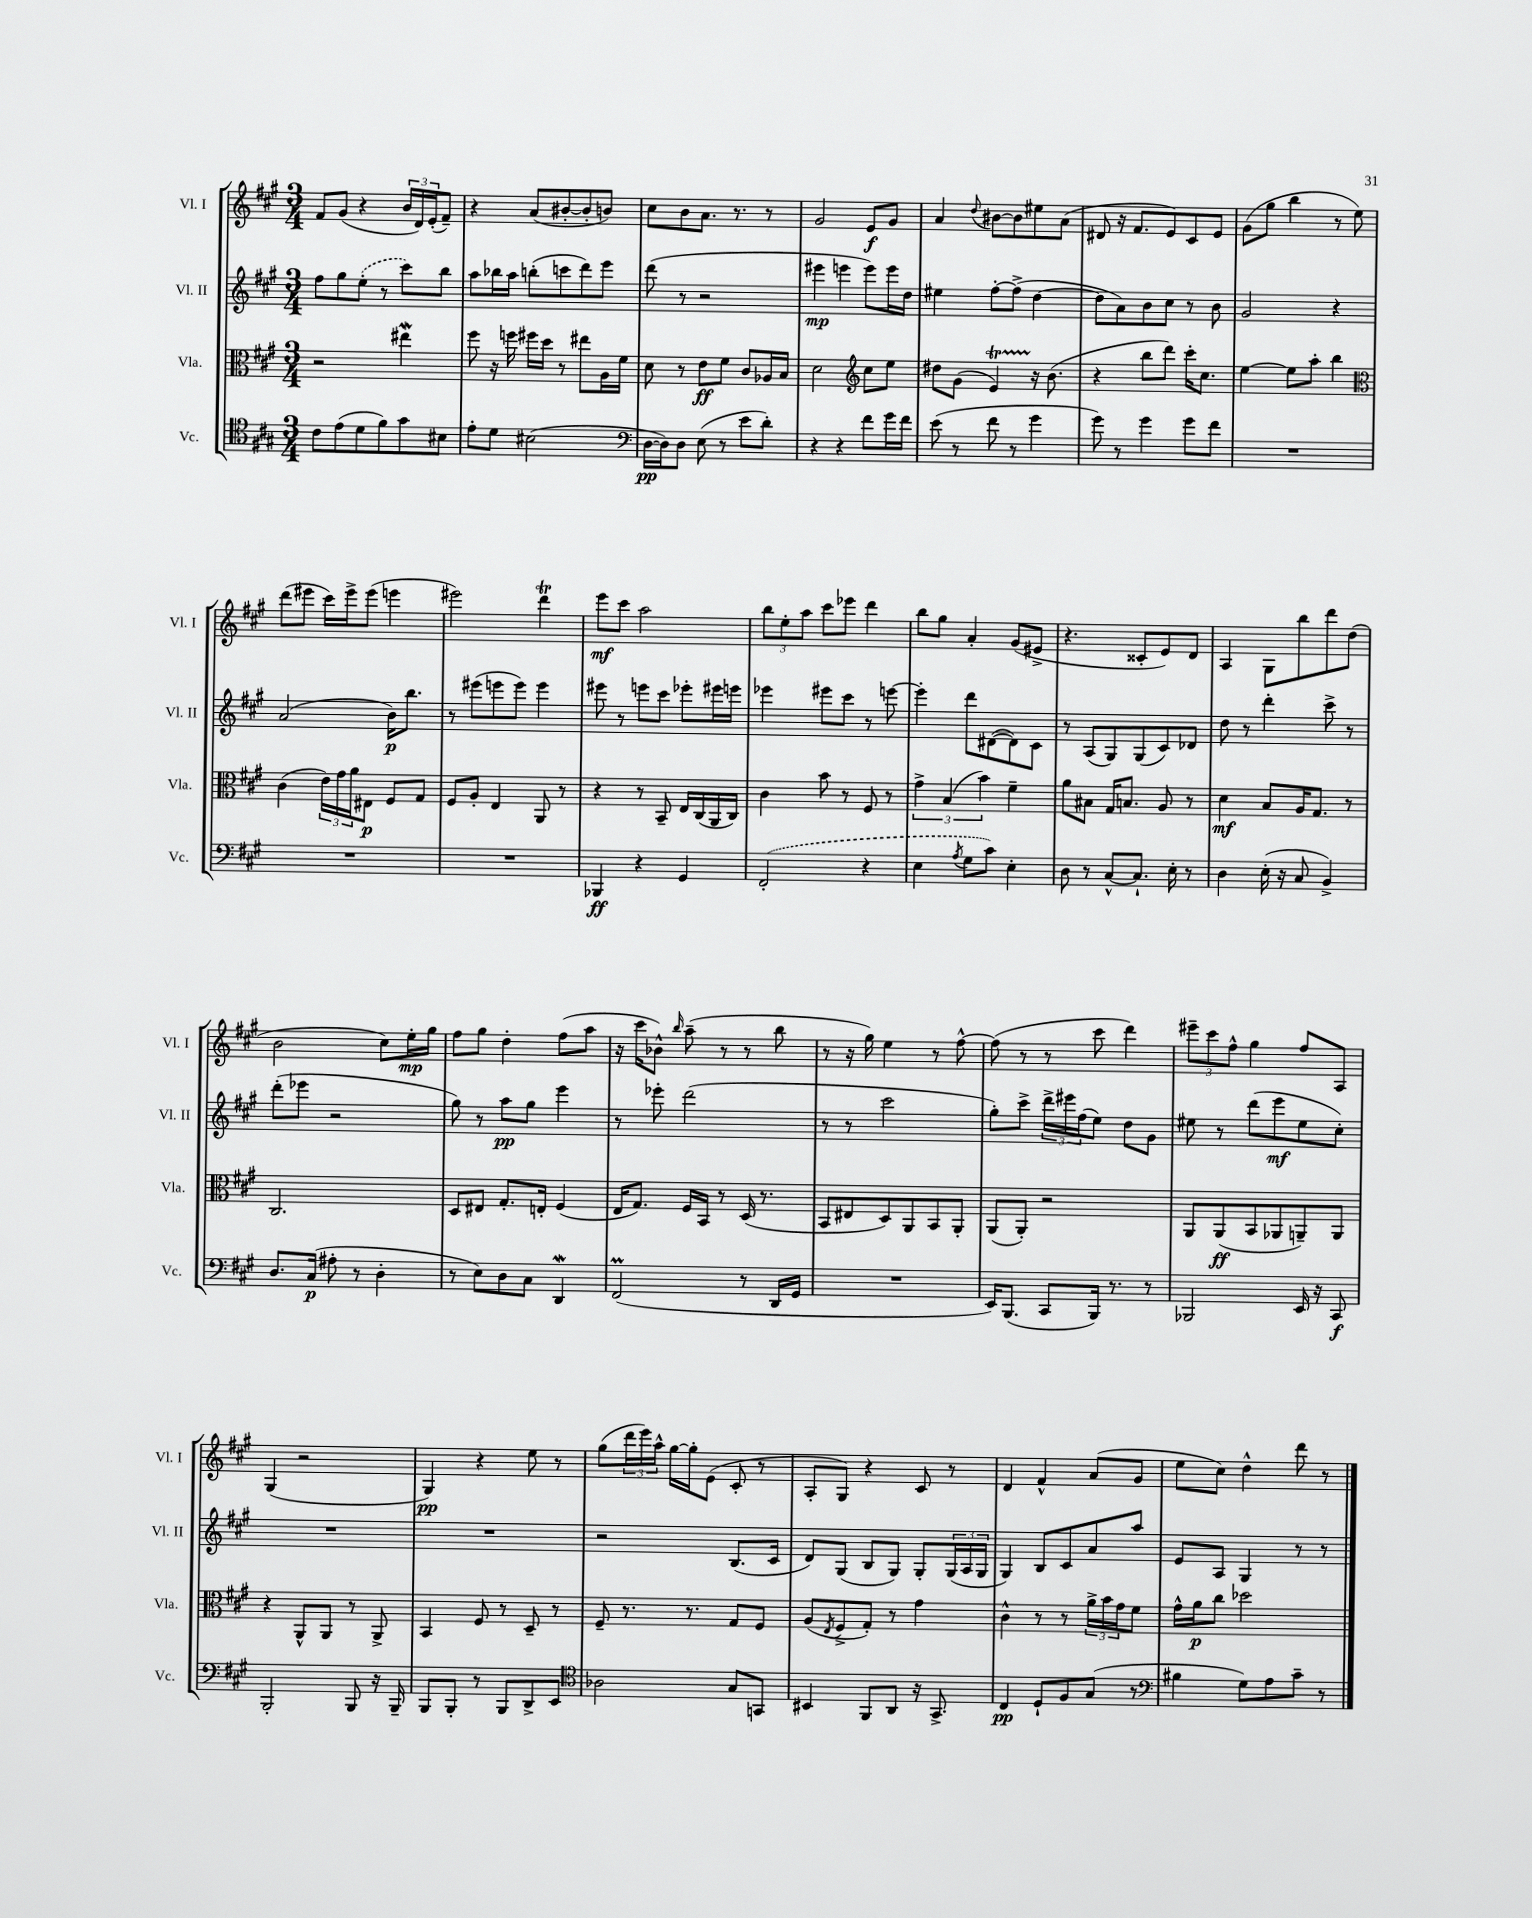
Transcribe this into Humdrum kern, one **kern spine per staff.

**kern	**dynam	**kern	**dynam	**kern	**dynam	**kern	**dynam
*part4	*part4	*part3	*part3	*part2	*part2	*part1	*part1
*staff4	*staff4	*staff3	*staff3	*staff2	*staff2	*staff1	*staff1
*I"Vc.	*	*I"Vla.	*	*I"Vl. II	*	*I"Vl. I	*
*I'Vc.	*	*I'Vla.	*	*I'Vl. II	*	*I'Vl. I	*
*clefC4	*	*clefC3	*	*clefG2	*	*clefG2	*
*k[f#c#g#]	*	*k[f#c#g#]	*	*k[f#c#g#]	*	*k[f#c#g#]	*
*M3/4	*	*M3/4	*	*M3/4	*	*M3/4	*
=41	=41	=41	=41	=41	=41	=41	=41
8c#\L	.	2r	.	8ff#\L	.	8f#/L	.
(8e\	.	.	.	8gg#\	.	(8g#/J	.
8d\	.	.	.	(8ee'\J	.	4r	.
8f#\)	.	.	.	8r	.	.	.
8g#\	.	4ee#XW\	.	8ccc#\L)	.	24b/LL	.
.	.	.	.	.	.	24d/)	.
.	.	.	.	.	.	(24e'/J	.
8B#X\J	.	.	.	8bb\J	.	8f#~/J)	.
=42	=42	=42	=42	=42	=42	=42	=42
8e'\L	.	8ff#\	.	8aa\L	.	4r	.
8d\J	.	16r	.	16bb-X\L	.	.	.
.	.	16ffn\	.	16aa\JJ	.	.	.
(2B#X\	.	16ff#X\LL	.	(8bbn'\L	.	(8a/L	.
.	.	16dd\JJ	.	.	.	.	.
.	.	8r	.	8cccn\	.	[8b#X'/	.
.	.	8ee#X\L	.	8ddd\)	.	8b#'/]	.
.	.	16A\L	.	8eee\J	.	8bn/J)	.
.	.	16f#\JJ	.	.	.	.	.
=43	=43	=43	=43	=43	=43	=43	=43
*clefF4	*	*	*	*	*	*	*
[16D\LL	pp	8d\	.	(8ddd\	.	8cc#\L	.
16D\J])	.	.	.	.	.	.	.
8D\J	.	8r	.	8r	.	8b\	.
(8E\	.	8e\L	ff	2r	.	8.a\J	.
8r	.	8f#\J	.	.	.	.	.
.	.	.	.	.	.	8.r	.
8e\L	.	8c#/L	.	.	.	.	.
8d'\J)	.	16A-X/L	.	.	.	8r	.
.	.	16B/JJ	.	.	.	.	.
=44	=44	=44	=44	=44	=44	=44	=44
4r	.	2d\	.	4eee#X\	mp	2g#/	.
4r	.	.	.	4eeen\	.	.	.
*	*	*clefG2	*	*	*	*	*
8f#\L	.	8cc#\L	.	8eee\L)	.	8e/L	f
16g#\L	.	8ee\J	.	16eee\L	.	8g#/J	.
16f#\JJ	.	.	.	16dd\JJ	.	.	.
=45	=45	=45	=45	=45	=45	=45	=45
(8e\	.	8dd#X\L	.	4ee#X\	.	4a/	.
8r	.	(8g#\J	.	.	.	.	.
.	.	.	.	.	.	8qqdd/	.
8f#\	.	4eT/)	.	[8ff#'\L	.	[8b#X\L	.
8r	.	.	.	(8ff#^\J]	.	8b#\]	.
4g#\	.	16r	.	[4dd\	.	8ee#X\	.
.	.	(8.b\	.	.	.	.	.
.	.	.	.	.	.	(8a\J	.
=46	=46	=46	=46	=46	=46	=46	=46
8g#\)	.	4r	.	8dd\L]	.	8d#X/	.
8r	.	.	.	8a\)	.	16r	.
.	.	.	.	.	.	8.f#/L	.
4g#\	.	8bb\L	.	8b\	.	.	.
.	.	8ddd\J)	.	8cc#\J	.	8e/)	.
8g#\L	.	16ccc#'\KL	.	8r	.	8c#/	.
.	.	8.cc#\J	.	.	.	.	.
8f#\J	.	.	.	8b\	.	8e/J	.
=47	=47	=47	=47	=47	=47	=47	=47
2.r	.	[4ee\	.	2g#/	.	(8g#\L	.
.	.	.	.	.	.	8gg#\J	.
.	.	8ee\L]	.	.	.	4bb\	.
.	.	8aa'\J	.	.	.	.	.
.	.	4bb\	.	4r	.	8r	.
.	.	.	.	.	.	8ee\)	.
!!LO:LB:g=z
=48	=48	=48	=48	=48	=48	=48	=48
*	*	*clefC3	*	*	*	*	*
2.r	.	(4c#\	.	(2a/	.	(8ddd\L	.
.	.	.	.	.	.	8eee#X\J	.
.	.	24e\LL)	.	.	.	16ccc#\LL)	.
.	.	24g#\	.	.	.	.	.
.	.	.	.	.	.	16eee#^\J	.
.	.	24a\J	.	.	.	.	.
.	.	8E#X\J	p	.	.	(8eee#\J	.
.	.	8F#/L	.	16b\KL)	p	4eeen\	.
.	.	.	.	8.bb\J	.	.	.
.	.	8G#/J	.	.	.	.	.
=49	=49	=49	=49	=49	=49	=49	=49
2.r	.	8F#/L	.	8r	.	2eee#X\)	.
.	.	8A'/J	.	(8eee#X\L	.	.	.
.	.	4E/	.	8eeen\	.	.	.
.	.	.	.	8eee\J)	.	.	.
.	.	8AA/	.	4eee\	.	4dddT\	.
.	.	8r	.	.	.	.	.
=50	=50	=50	=50	=50	=50	=50	=50
4BBB-X/	ff	4r	.	8eee#X\	.	8eee\L	mf
.	.	.	.	8r	.	8ccc#\J	.
4r	.	8r	.	8eeen\L	.	2aa\	.
.	.	8BB~/	.	8ccc#\J	.	.	.
4GG#/	.	16E/LL	.	8eee-X'\L	.	.	.
.	.	(16C#/	.	.	.	.	.
.	.	16AA/	.	16eee#X\L	.	.	.
.	.	16C#/JJ)	.	16eeen\JJ	.	.	.
=51	=51	=51	=51	=51	=51	=51	=51
(2FF#'/	.	4c#\	.	4eee-X\	.	12bb\L	.
.	.	.	.	.	.	12ee'\	.
.	.	.	.	.	.	12aa\J	.
.	.	8b\	.	8eee#X\L	.	8ccc#\L	.
.	.	8r	.	8ccc#\J	.	8eee-X\J	.
4r	.	8F#/	.	8r	.	4ddd\	.
.	.	8r	.	[8eeen\	.	.	.
=52	=52	=52	=52	=52	=52	=52	=52
4E\	.	6g#^\	.	4eee'\]	.	8bb\L	.
.	.	.	.	.	.	8gg#\J	.
.	.	(6B/	.	.	.	.	.
8qA/	.	.	.	.	.	.	.
8G#\L	.	.	.	8ddd\L	.	4a'/	.
.	.	6b\)	.	.	.	.	.
8c#\J)	.	.	.	([8d#X\	.	.	.
4E'\	.	4f#~\	.	8d#\])	.	(8g#/L	.
.	.	.	.	8c#\J	.	8e#X^/J	.
=53	=53	=53	=53	=53	=53	=53	=53
8D\	.	8a\L	.	8r	.	4.r	.
8r	.	8B#X\J	.	(8A/L	.	.	.
[8C#^^/L	.	16G#/KL	.	8G#/)	.	.	.
.	.	8.Bn/J	.	.	.	.	.
8.C#`/J]	.	.	.	(8G#/	.	8c##X'/L	.
.	.	8A/	.	8c#/)	.	8e/)	.
16E'\	.	.	.	.	.	.	.
8r	.	8r	.	8d-X/J	.	8d/J	.
=54	=54	=54	=54	=54	=54	=54	=54
4D\	.	4d\	mf	8dd\	.	4A/	.
.	.	.	.	8r	.	.	.
(16E'\	.	8B/L	.	4ddd'\	.	8G#\L	.
16r	.	.	.	.	.	.	.
8C#/	.	16A/K	.	.	.	8bb\	.
.	.	8.G#/J	.	.	.	.	.
4BB^/)	.	.	.	8ccc#^\	.	8ddd\	.
.	.	8r	.	8r	.	(8dd\J	.
!!LO:LB:g=z
=55	=55	=55	=55	=55	=55	=55	=55
8.D/L	.	2.C#/	.	(8ddd'\L	.	2b\	.
.	.	.	.	8eee-X\J	.	.	.
(16C#/Jk	p	.	.	.	.	.	.
8A#X'\	.	.	.	2r	.	.	.
8r	.	.	.	.	.	.	.
4D'\	.	.	.	.	.	8cc#\L)	.
.	.	.	.	.	.	16ee'\L	mp
.	.	.	.	.	.	16gg#\JJ	.
=56	=56	=56	=56	=56	=56	=56	=56
8r	.	8D/L	.	8gg#\)	.	8ff#\L	.
8E\L)	.	8E#X/J	.	8r	.	8gg#\J	.
8D\	.	8.G#'/L	.	8aa\L	pp	4dd'\	.
8C#\J	.	.	.	8gg#\J	.	.	.
.	.	16En'/Jk	.	.	.	.	.
4DDw/	.	(4F#/	.	4eee\	.	(8ff#\L	.
.	.	.	.	.	.	8aa\J	.
=57	=57	=57	=57	=57	=57	=57	=57
(2FF#M/	.	16E/KL	.	8r	.	16r	.
.	.	8.G#/J)	.	.	.	16ccc#\KL	.
.	.	.	.	8eee-X'\	.	8b-X^^\J)	.
.	.	.	.	.	.	16qqbb/	.
.	.	16F#/LL	.	(2ddd\	.	(8aa~\	.
.	.	16BB/JJ	.	.	.	.	.
.	.	8r	.	.	.	8r	.
8r	.	(16D/	.	.	.	8r	.
.	.	8.r	.	.	.	.	.
16DD/LL	.	.	.	.	.	8bb\	.
16GG#/JJ	.	.	.	.	.	.	.
=58	=58	=58	=58	=58	=58	=58	=58
2.r	.	8BB/L	.	8r	.	8r	.
.	.	8E#X/	.	8r	.	16r	.
.	.	.	.	.	.	16gg#\)	.
.	.	8D/)	.	2ccc#\	.	4ee\	.
.	.	8AA/	.	.	.	.	.
.	.	8BB/	.	.	.	8r	.
.	.	8AA'/J	.	.	.	[8ff#^^\	.
=59	=59	=59	=59	=59	=59	=59	=59
16EE/KL)	.	(8AA/L	.	8gg#'\L)	.	(8ff#\]	.
(8.BBB/J	.	.	.	.	.	.	.
.	.	8AA'/J)	.	8ccc#^\J	.	8r	.
8CC#/L	.	2r	.	24ddd^\LL	.	8r	.
.	.	.	.	24eee#X\	.	.	.
.	.	.	.	(24ff#\J	.	.	.
16BBB/Jk)	.	.	.	8ee\J)	.	8ccc#\	.
8.r	.	.	.	.	.	.	.
.	.	.	.	8dd\L	.	4ddd\)	.
8r	.	.	.	8g#\J	.	.	.
=60	=60	=60	=60	=60	=60	=60	=60
2BBB-X/	.	8AA/L	.	8ee#X\	.	12eee#X~\L	.
.	.	.	.	.	.	12ccc#\	.
.	.	(8AA/	ff	8r	.	.	.
.	.	.	.	.	.	12ff#^^\J	.
.	.	8BB/	.	(8ddd\L	.	4gg#\	.
.	.	8AA-X/	.	8eee\	mf	.	.
16EE/	.	8AAn~/)	.	8ee#\	.	8ff#/L	.
16r	.	.	.	.	.	.	.
8CC#/	f	8AA/J	.	8cc#'\J)	.	8A/J	.
!!LO:LB:g=z
=61	=61	=61	=61	=61	=61	=61	=61
2BBB'/	.	4r	.	2.r	.	(4G#/	.
.	.	8AA^^/L	.	.	.	2r	.
.	.	8AA/J	.	.	.	.	.
8BBB/	.	8r	.	.	.	.	.
16r	.	8AA^/	.	.	.	.	.
16BBB~/	.	.	.	.	.	.	.
=62	=62	=62	=62	=62	=62	=62	=62
8BBB/L	.	4BB/	.	2.r	.	4G#/)	pp
8BBB'/J	.	.	.	.	.	.	.
8r	.	8F#/	.	.	.	4r	.
8BBB/L	.	8r	.	.	.	.	.
8DD^/	.	8D~/	.	.	.	8ee\	.
8EE/J	.	8r	.	.	.	8r	.
=63	=63	=63	=63	=63	=63	=63	=63
*clefC4	*	*	*	*	*	*	*
2A-X\	.	8F#~/	.	2r	.	(8gg#\L	.
.	.	8.r	.	.	.	24ddd\L	.
.	.	.	.	.	.	24eee\)	.
.	.	.	.	.	.	24aa^^\JJ	.
.	.	.	.	.	.	[16gg#\LL	.
.	.	8.r	.	.	.	16gg#'\J]	.
.	.	.	.	.	.	(8e\J	.
8G#/L	.	8G#/L	.	(8.B/L	.	8c#'/	.
8GGn/J	.	8F#/J	.	.	.	8r	.
.	.	.	.	16c#/Jk	.	.	.
=64	=64	=64	=64	=64	=64	=64	=64
4BB#X/	.	(8A/L	.	8d/L)	.	8A'/L	.
.	.	8qE/	.	.	.	.	.
.	.	8F#^/	.	(8G#/J	.	8G#/J)	.
8FF#/L	.	8G#'/J)	.	8B/L	.	4r	.
8AA/J	.	8r	.	8G#/J)	.	.	.
16r	.	4g#\	.	8G#'/L	.	8c#/	.
8.GG#^/	.	.	.	.	.	.	.
.	.	.	.	(24G#/L	.	8r	.
.	.	.	.	24A/	.	.	.
.	.	.	.	24G#/JJ	.	.	.
=65	=65	=65	=65	=65	=65	=65	=65
4C#/	pp	4c#^^\	.	4G#/)	.	4d/	.
8D`/L	.	8r	.	8B/L	.	4f#^^/	.
8F#/	.	8r	.	8c#/	.	.	.
(8G#/J	.	24a^\LL	.	8a/	.	(8a/L	.
.	.	24b\	.	.	.	.	.
.	.	24g#\J	.	.	.	.	.
8r	.	8f#\J	.	8aa/J	.	8g#/J	.
=66	=66	=66	=66	=66	=66	=66	=66
*clefF4	*	*	*	*	*	*	*
4B#X\	.	16g#^^\LL	.	8e/L	.	8ee\L	.
.	.	16a\J	p	.	.	.	.
.	.	8cc#\J	.	8A/J	.	8cc#\J)	.
8G#\L)	.	2dd-X\	.	4G#/	.	4dd^^\	.
8A\	.	.	.	.	.	.	.
8c#~\J	.	.	.	8r	.	8ddd\	.
8r	.	.	.	8r	.	8r	.
==	==	==	==	==	==	==	==
*-	*-	*-	*-	*-	*-	*-	*-
